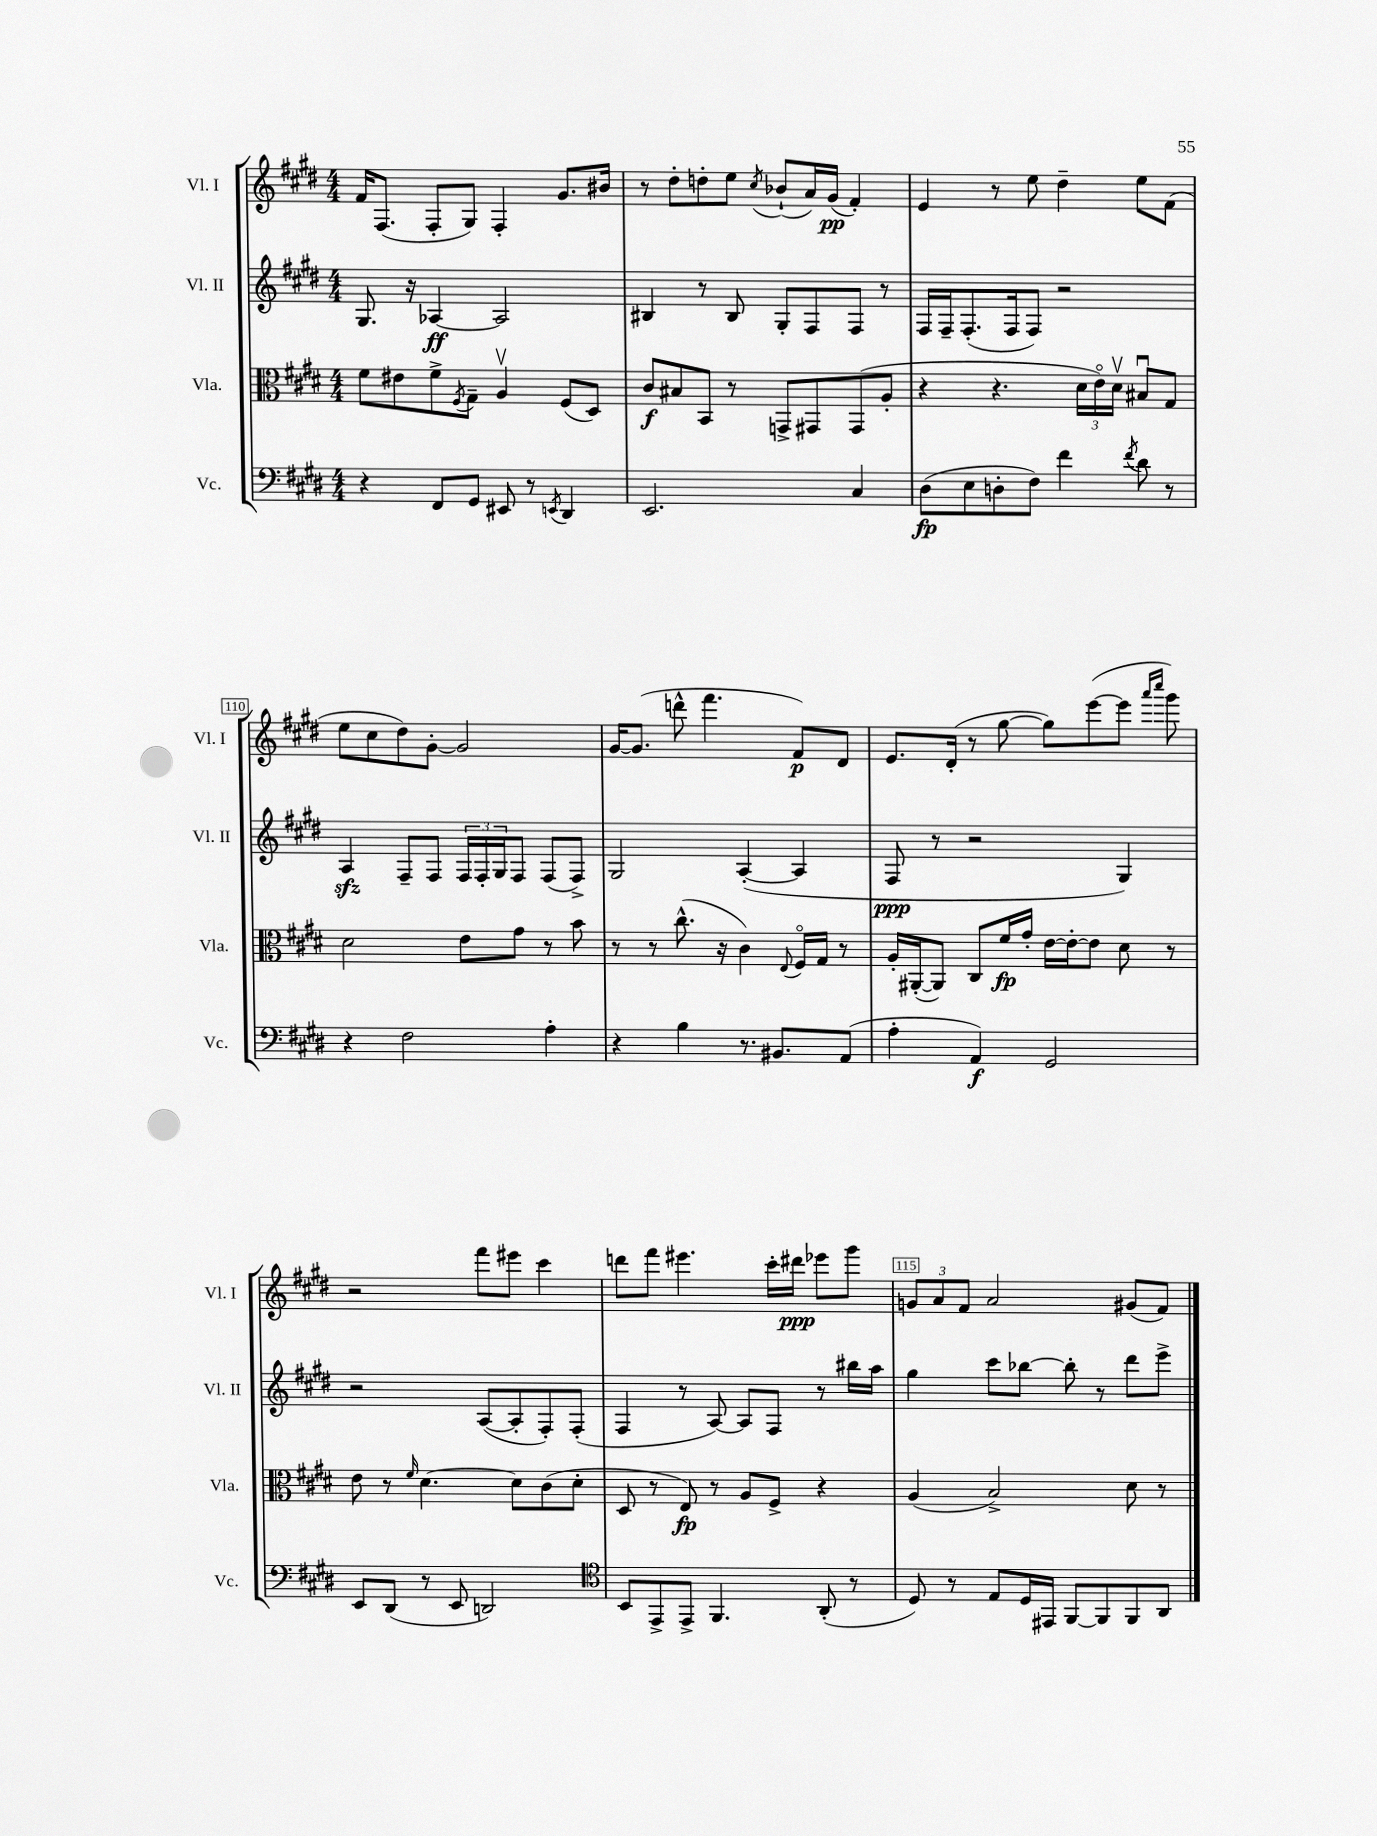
<<
\new StaffGroup <<
\new Staff = "s0" \with { instrumentName = "Vl. I" shortInstrumentName = "Vl. I" } {
    \clef treble \key e \major \numericTimeSignature \time 4/4
    fis'16 fis8.( fis8-. gis8) fis4-. gis'8. bis'16 |
    r8 dis''8-. d''8-. e''8 \acciaccatura { cis''8 } bes'8-!( a'16) gis'16\pp( fis'4-.) |
    e'4 r8 e''8 dis''4-- e''8 fis'8( |
    e''8 cis''8 dis''8) gis'8~-. gis'2 |
    gis'16~ gis'8.( d'''8-^ fis'''4. fis'8\p) dis'8 |
    e'8. dis'16-.( r8 gis''8~ gis''8) e'''8~( e'''8 \grace { a'''16 cis''''16 } gis'''8) |
    r2 fis'''8 eis'''8 cis'''4 |
    d'''8 fis'''8 eis'''4. cis'''16-. dis'''16\ppp ees'''8 gis'''8 |
    \tuplet 3/2 { g'8 a'8 fis'8 } a'2 gis'8( fis'8) \bar "|." |
}
\new Staff = "s1" \with { instrumentName = "Vl. II" shortInstrumentName = "Vl. II" } {
    \clef treble \key e \major \numericTimeSignature \time 4/4
    gis8. r16 aes4~\ff aes2 |
    bis4 r8 bis8 gis8-. fis8 fis8 r8 |
    fis16 fis16-- fis8.-.( fis16 fis8) r2 |
    a4\sfz fis8-- fis8 \tuplet 3/2 { fis16 fis16-. gis16 } fis8 fis8( fis8->) |
    gis2 a4~-.( a4 |
    fis8\ppp r8 r2 gis4) |
    r2 a8~( a8-. fis8-.) fis8-.( |
    fis4 r8 a8~) a8 fis8 r8 bis''16 a''16 |
    gis''4 cis'''8 bes''8~ bes''8-. r8 dis'''8 e'''8-> \bar "|." |
}
\new Staff = "s2" \with { instrumentName = "Vla." shortInstrumentName = "Vla." } {
    \clef alto \key e \major \numericTimeSignature \time 4/4
    fis'8 eis'8 fis'8-> \acciaccatura { fis8 } gis8-- a4\upbow fis8( dis8) |
    cis'8\f bis8 b,8 r8 g,8-> gis,8 gis,8( a8-. |
    r4 r4. \tuplet 3/2 { dis'16 e'16\flageolet) dis'16\upbow } bis8\downbow gis8 |
    dis'2 e'8 gis'8 r8 b'8 |
    r8 r8 cis''8.-^( r16 cis'4) \appoggiatura { e8 } fis16\flageolet gis16 r8 |
    a16-. ais,16~-.( ais,8) cis8 fis'16\fp gis'16-. e'16~ e'16~-. e'8 dis'8 r8 |
    e'8 r8 \grace { fis'16 } dis'4.~ dis'8 cis'8( dis'8-. |
    dis8 r8 e8\fp) r8 a8 fis8-> r4 |
    a4( b2->) dis'8 r8 \bar "|." |
}
\new Staff = "s3" \with { instrumentName = "Vc." shortInstrumentName = "Vc." } {
    \clef bass \key e \major \numericTimeSignature \time 4/4
    r4 fis,8 gis,8 eis,8 r8 \acciaccatura { e,8 } dis,4 |
    e,2. cis4 |
    dis8\fp( e8 d8-. fis8) fis'4 \acciaccatura { fis'8 } dis'8 r8 |
    r4 fis2 a4-. |
    r4 b4 r8. bis,8. a,8( |
    a4-. a,4\f) gis,2 |
    e,8 dis,8( r8 e,8 d,2) |
    \clef tenor b,8 e,8-> e,8-> fis,4. a,8-.( r8 |
    dis8) r8 e8 dis16 eis,16 fis,8~ fis,8 fis,8 a,8 \bar "|." |
}
>>
>>
\layout { \context { \Score currentBarNumber = #107 \override BarNumber.break-visibility = ##(#f #t #t) barNumberVisibility = #(every-nth-bar-number-visible 5) \override BarNumber.stencil = #(make-stencil-boxer 0.1 0.3 ly:text-interface::print) } }
